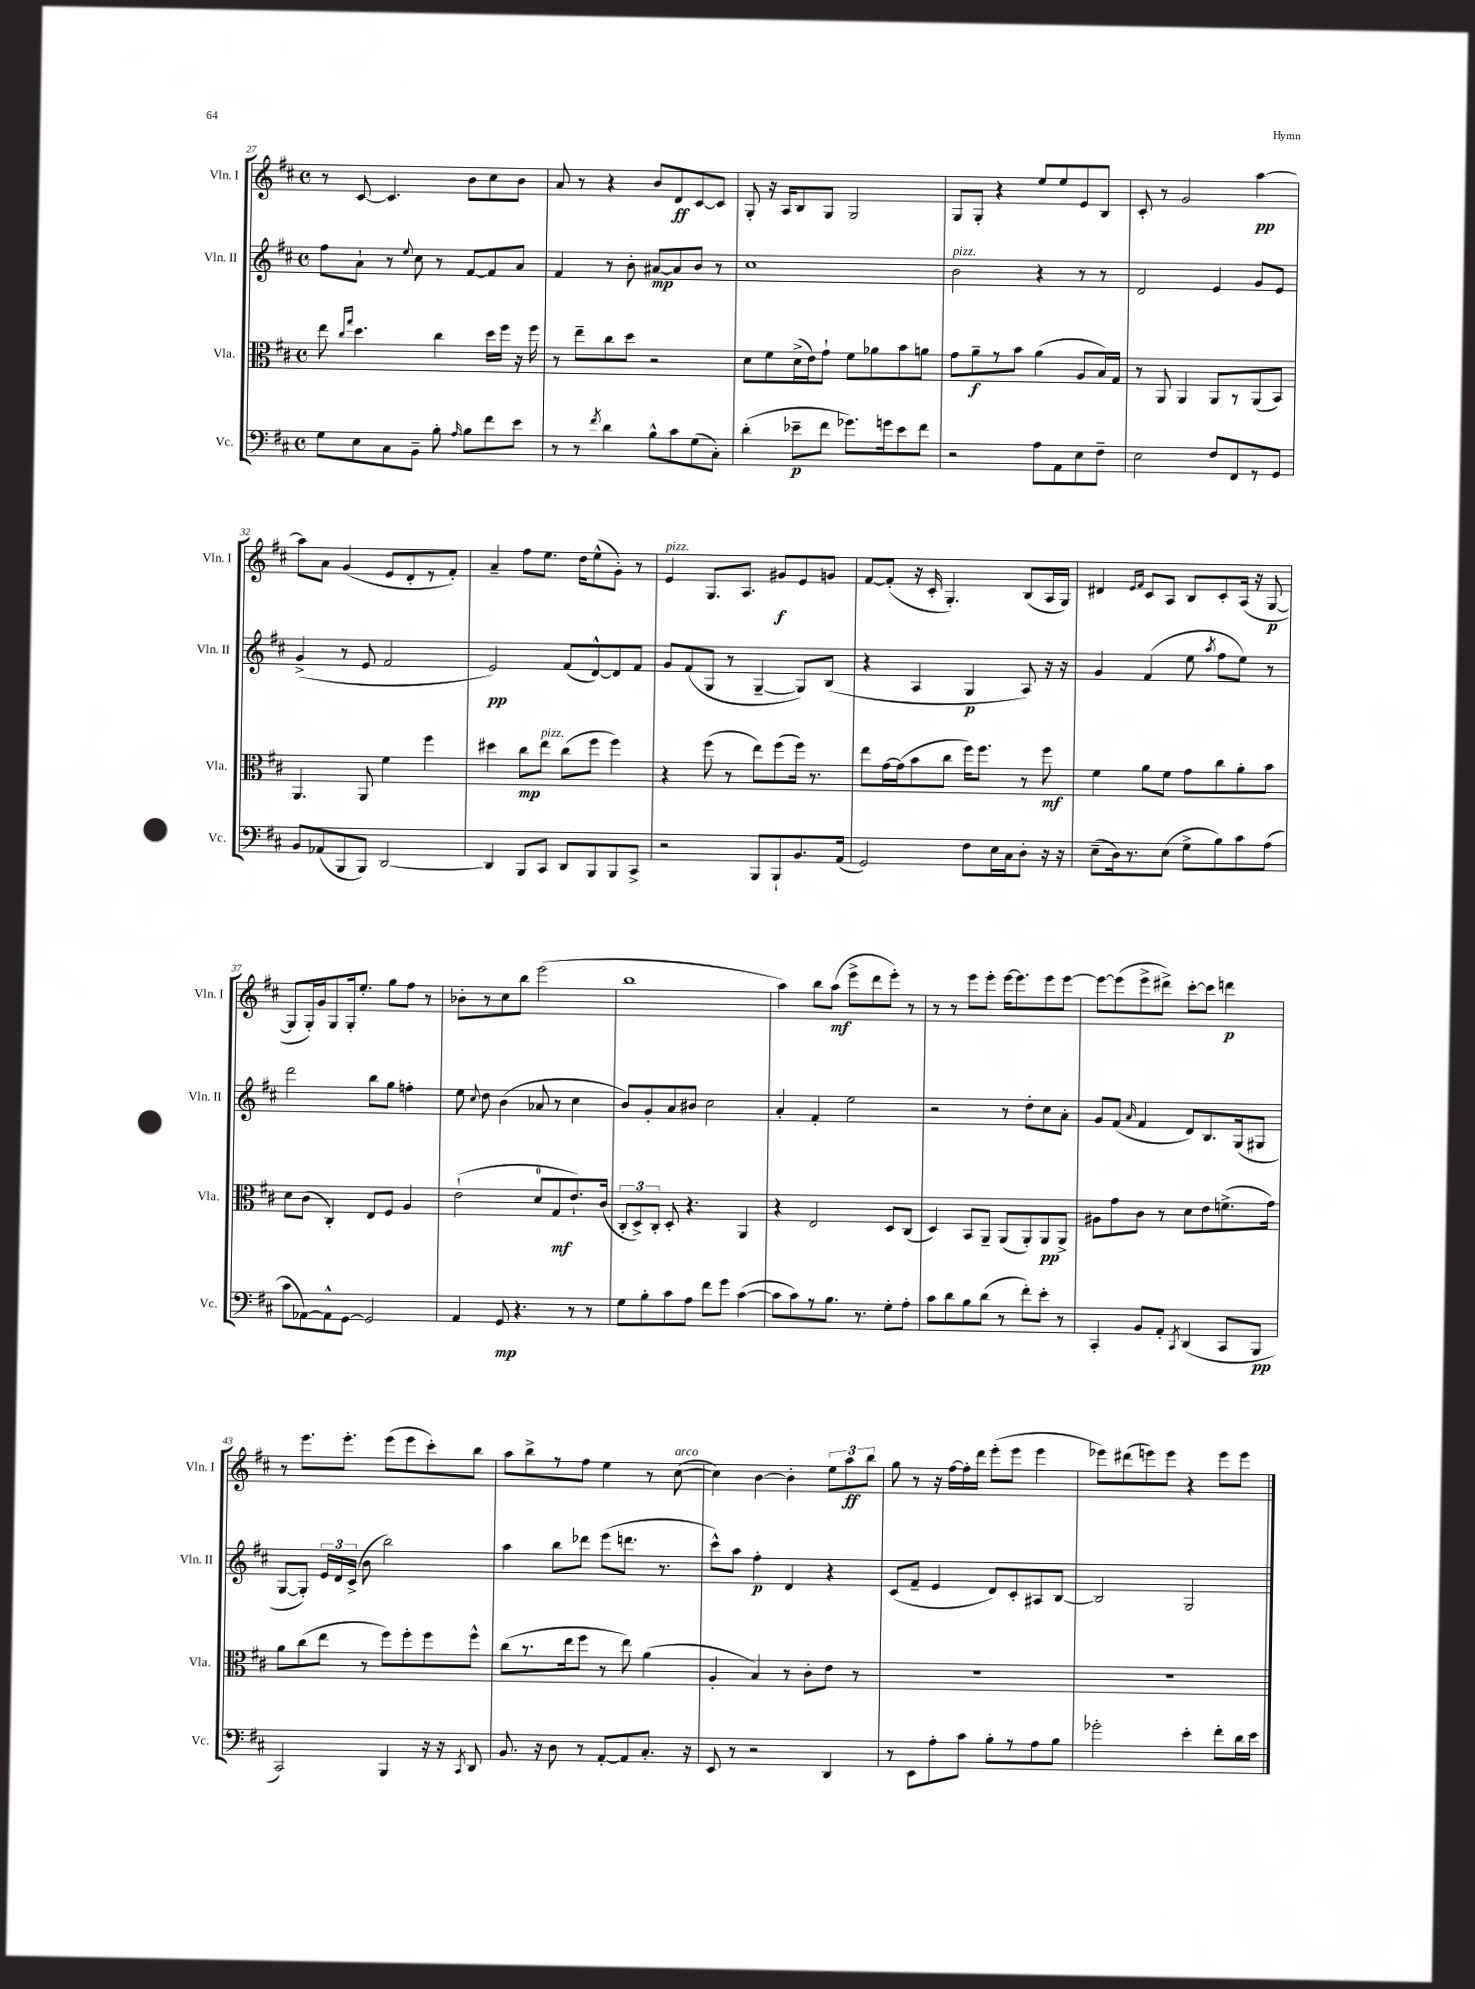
<<
\new StaffGroup <<
\new Staff = "s0" \with { instrumentName = "Vln. I" shortInstrumentName = "Vln. I" } {
    \clef treble \key d \major \defaultTimeSignature \time 4/4
    \autoBeamOff r8 cis'8~ cis'4. b'8[ cis''8 b'8] |
    a'8 r8 r4 b'8[ d'8\ff cis'8~ cis'8] |
    g8-. r16 a16[ b8 g8] g2 |
    g8[ g8]-. r4 e''8[ e''8 e'8 b8] |
    cis'8-. r8 g'2 a''4~\pp |
    a''8[ a'8] g'4( e'8[ d'8-. r8 fis'8]-.) |
    a'4-- fis''8[ e''8.] d''16[ e''8-^( g'8]-.) r8 |
    e'4^\markup { \italic "pizz." } g8.[ a8.] gis'8[\f e'8 g'8] |
    fis'8[~ fis'8]-.( r16 cis'16-. g4.-.) b8[( a16 g16]) |
    dis'4 \grace { e'16[ fis'16] } cis'8[ a8] b8[ cis'8-. a16]( r16 g8~\p |
    g8[ g16-.) g'16 g8 g16-. e''8.]-. g''8[ fis''8] r8 |
    bes'8[-. r8 cis''8 b''8] e'''2( |
    b''1 |
    a''4) b''8[ a''8]\mf( e'''8[-> d'''8 e'''8]-.) r8 |
    r8 r8 e'''8[ e'''8]-. e'''16[~ e'''8. e'''8 e'''8]~ |
    e'''8[~ e'''8( e'''8-> dis'''8]->) cis'''8[~-. cis'''8] d'''4\p |
    r8 e'''8.[ e'''8.]-. e'''8[( e'''8 cis'''8-.) b''8] |
    a''8[ b''8-> r8 fis''8] e''4 r8 cis''8~^\markup { \italic "arco" }( |
    cis''4) b'4~ b'4-. \tuplet 3/2 { e''8[ a''8\ff b''8] } |
    g''8 r8 r16 fis''16[~ fis''16-. d'''16] e'''8[-.( e'''8] e'''4 |
    ees'''8[) dis'''8( e'''8) e'''8] r4 e'''8[ e'''8] \bar "|." |
}
\new Staff = "s1" \with { instrumentName = "Vln. II" shortInstrumentName = "Vln. II" } {
    \clef treble \key d \major \defaultTimeSignature \time 4/4
    \autoBeamOff fis''8[ a'8]-! r8 \appoggiatura { e''8 } cis''8 r8 fis'8[~ fis'8 a'8] |
    fis'4 r8 b'8-. ais'8[~\mp ais'8 b'8] r8 |
    cis''1 |
    b'2^\markup { \italic "pizz." } r4 r8 r8 |
    d'2 e'4 g'8[ e'8] |
    g'4->( r8 e'8 fis'2 |
    e'2\pp) fis'8[( d'8~-^) d'8 fis'8] |
    g'8[ fis'8( g8] r8 g4~-- g8[) b8]( |
    r4 a4 g4\p a8) r16 r16 |
    g'4 fis'4( e''8 \acciaccatura { a''8 } fis''8[ e''8]) r8 |
    d'''2 b''8[ g''8] f''4-. |
    e''8 \appoggiatura { cis''8 } d''8 b'4( aes'8 r8 cis''4 |
    b'8[) g'8-. a'8 bis'8] cis''2 |
    a'4-. fis'4-. e''2 |
    r2 r8 d''8[-. cis''8 a'8]-. |
    g'8[ fis'8]( \grace { a'16 } fis'4 d'8[) b8. g16( gis8] |
    g8[~ g8]-.) \tuplet 3/2 { e'16[ d'16 cis'16]->( } b'8 b''2) |
    a''4 b''8[ des'''8] e'''8[( d'''8.] r8. |
    cis'''8[-^) a''8] fis''4-.\p d'4 r4 |
    cis'8[( fis'8]-- e'4 d'8[) cis'8-. ais8 b8]~ |
    b2 g2 \bar "|." |
}
\new Staff = "s2" \with { instrumentName = "Vla." shortInstrumentName = "Vla." } {
    \clef alto \key d \major \defaultTimeSignature \time 4/4
    \autoBeamOff e''8 \grace { cis''16[ g''16] } d''4. cis''4 d''16[ fis''16] r16 fis''16 |
    r8 e''8[-- cis''8 d''8] r2 |
    d'8[ fis'8 d'16->( e'16) g'8]-! fis'8[ aes'8 b'8 a'8] |
    g'8[ a'8--\f r8 b'8] a'4( a8[ b16) g16] |
    r8 a,8 a,4 a,8[ r8 a,8( b,8]) |
    a,4. a,8 fis'4 fis''4 |
    dis''4 cis''8[\mp e''8]^\markup { \italic "pizz." } cis''8[( fis''8] fis''4) |
    r4 fis''8( r8 e''8[) fis''8( fis''16]) r8. |
    e''8[ g'16~ g'16( b'8 cis''8] fis''16[) fis''8.] r8 fis''8\mf |
    fis'4 a'8[ fis'8] g'8[ cis''8 a'8-. b'8] |
    d'8[ cis'8]( cis4-.) e8[ fis8] a4 |
    e'2-!( d'8[-0 g8\mf e'8.-!) cis'16]( |
    \tuplet 3/2 { cis8[-. d8->) cis8]-. } d8-. r4. a,4 |
    r4 e2 d8[ cis8]( |
    d4) b,8[ a,8]-- a,8[( a,8-.) a,8\pp a,8]-> |
    ais8[ g'8 cis'8] r8 d'8[ e'8 f'8.->( g'16]) |
    a'8[ cis''8( e''8] r8 fis''8[) fis''8-. fis''8 fis''8]-^ |
    cis''8[( r8. e''16 fis''8] r8 e''8) a'4( |
    a4-. b4) r8 cis'8[-. e'8] r8 |
    R1 |
    R1 \bar "|." |
}
\new Staff = "s3" \with { instrumentName = "Vc." shortInstrumentName = "Vc." } {
    \clef bass \key d \major \defaultTimeSignature \time 4/4
    \autoBeamOff g8[ e8 cis8 b,8]-- b8-. \grace { a16 } b8[ fis'8 e'8] |
    r8 r8 \acciaccatura { fis'8 } d'4 b8[-^ cis'8 g8( cis8]-.) |
    d'4-.( ees'8[--\p fis'8] ges'8.[) g'16 ees'8 fis'8] |
    r2 a8[ a,8 e8 fis8]-- |
    e2 fis8[ fis,8 r8 g,8] |
    b,8[ aes,8( b,,8 b,,8]) d,2~ |
    d,4 b,,8[ cis,8] d,8[ b,,8 b,,8 cis,8]-> |
    r2 b,,8[ b,,8-! b,8. a,16]( |
    g,2) fis8[ e16 cis16 d8]-. r16 r16 |
    e8[--( d16) r8. e8]( g8[-> b8) cis'8 a8]( |
    cis'8[ aes,8~) aes,8-^ g,8]~ g,2 |
    a,4 g,8\mp r4. r8 r8 |
    g8[ b8-. cis'8 a8] fis'8[ g'8] cis'4~( |
    cis'8[ cis'8) r8 b8.] r8. g8[-. a8]-. |
    cis'8[ d'8 b8 d'8]( r8 fis'8[-.) e'8]-. r8 |
    cis,4-. b,8[ a,8]-. \acciaccatura { cis,8 } d,4( cis,8[ b,,8]\pp |
    cis,2) b,,4 r16 r16 \acciaccatura { cis,8 } d,8 |
    b,8. r16 d8 r8 a,8[~-. a,8 cis8.]-. r16 |
    e,8 r8 r2 d,4 |
    r8 e,8[ a8-. cis'8] b8[-. r8 a8 b8] |
    ges'2-. e'4-. fis'8[-. d'16 e'16] \bar "|." |
}
>>
>>
\layout { \context { \Score currentBarNumber = #27 } }
